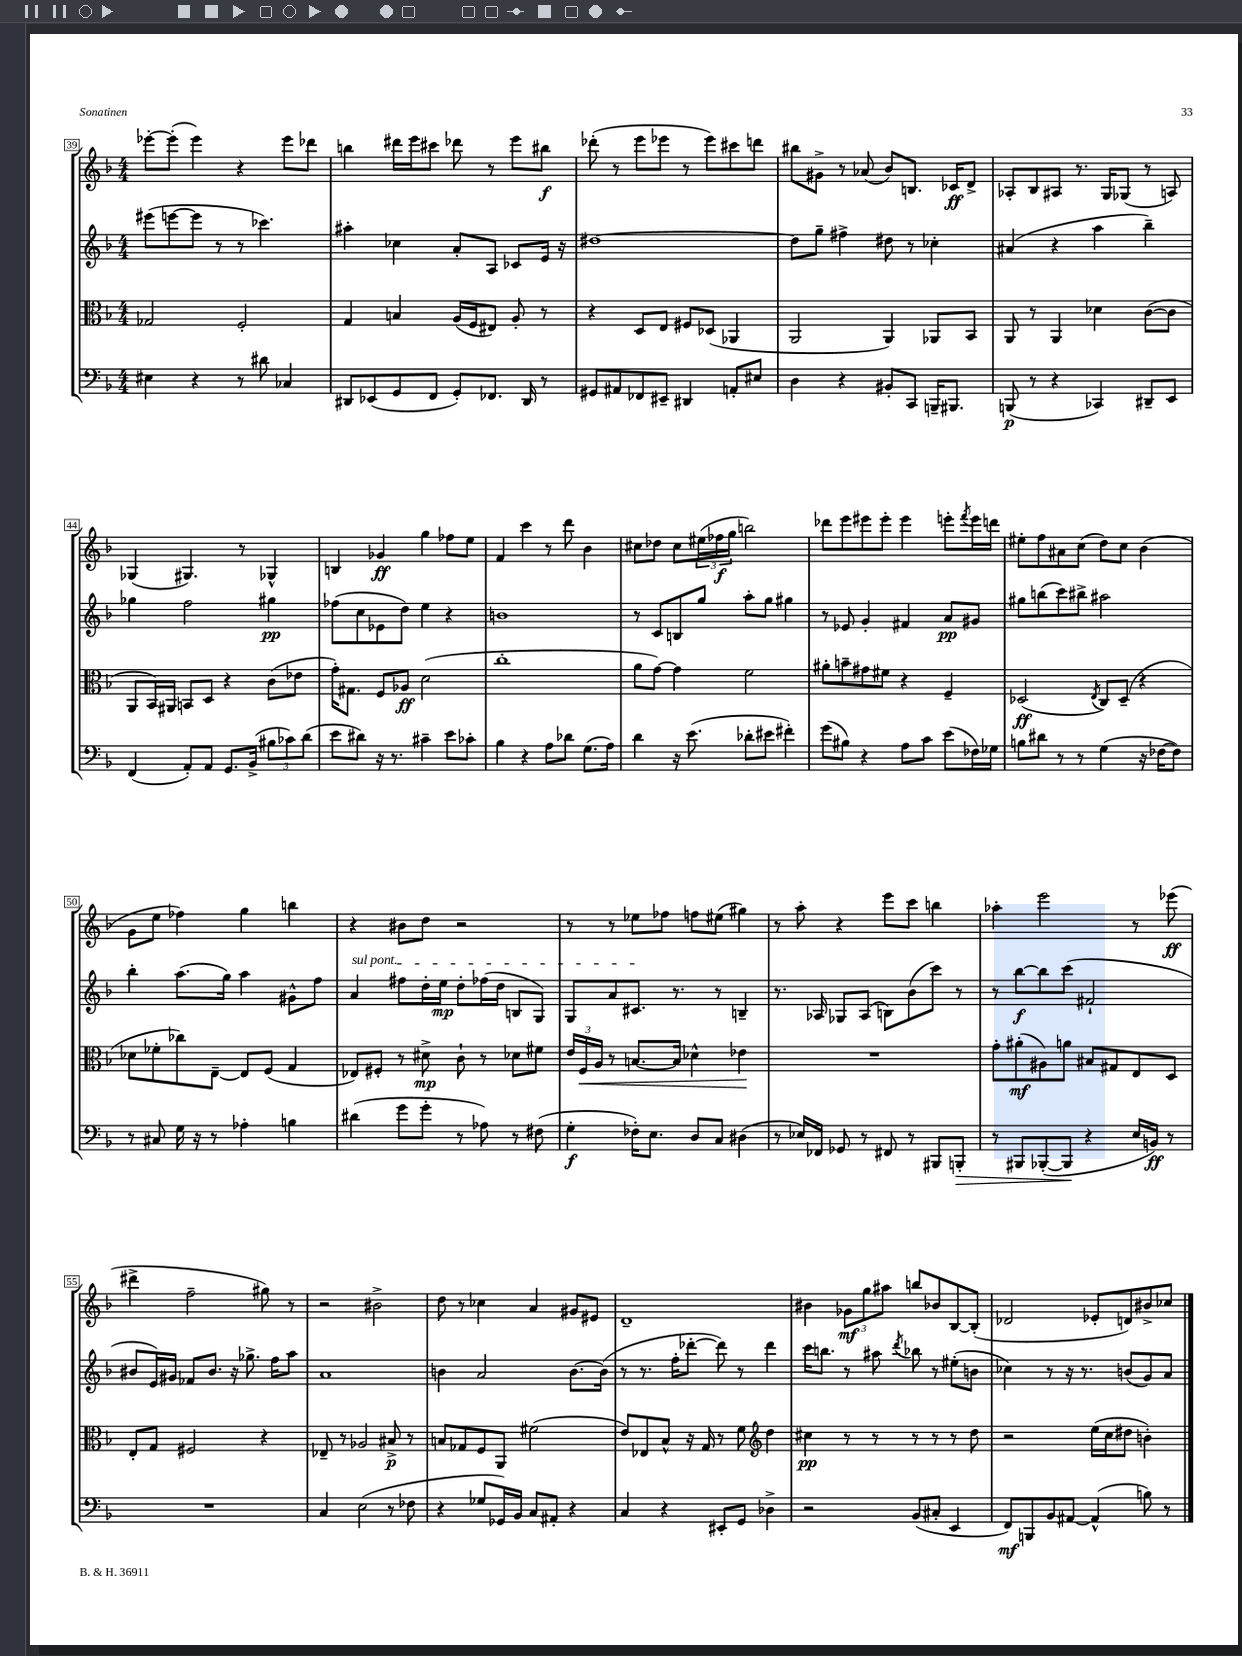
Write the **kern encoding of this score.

**kern	**dynam	**kern	**dynam	**kern	**dynam	**kern	**dynam
*part4	*part4	*part3	*part3	*part2	*part2	*part1	*part1
*staff4	*staff4	*staff3	*staff3	*staff2	*staff2	*staff1	*staff1
*clefF4	*	*clefC3	*	*clefG2	*	*clefG2	*
*k[b-]	*	*k[b-]	*	*k[b-]	*	*k[b-]	*
*M4/4	*	*M4/4	*	*M4/4	*	*M4/4	*
=39	=39	=39	=39	=39	=39	=39	=39
4E#X\	.	2G-X/	.	(8eee#X\L	.	[8eee-X'\L	.
.	.	.	.	[8eeen\	.	(8eee-'\J]	.
4r	.	.	.	8eee\J]	.	4eee-\)	.
.	.	.	.	8r	.	.	.
8r	.	2F'/	.	8r	.	4r	.
8d#X\	.	.	.	4.ccc-X\)	.	.	.
4C-X/	.	.	.	.	.	8eee-\L	.
.	.	.	.	.	.	8ddd-X\J	.
=40	=40	=40	=40	=40	=40	=40	=40
8DD#X/L	.	4G/	.	4aa#X'\	.	4bbn\	.
(8EE-X/	.	.	.	.	.	.	.
8GG/	.	4Bn/	.	4cc-X\	.	16ddd#X\LL	.
.	.	.	.	.	.	16eee\J	.
8FF/J	.	.	.	.	.	8ccc#X\J	.
8GG'/L)	.	(16A/LL	.	8a'/L	.	8ddd-X\	.
.	.	16F/J	.	.	.	.	.
8.FF-X/J	.	8E#X/J)	.	8A/J	.	8r	.
.	.	8A'/	.	8c-X/L	.	8eee\L	.
16DD#/	.	.	.	.	.	.	.
8r	.	8r	.	16e/Jk	.	8bb#X\J	f
.	.	.	.	16r	.	.	.
=41	=41	=41	=41	=41	=41	=41	=41
8GG#X/L	.	4r	.	[1dd#X	.	(8ddd-X'\	.
8AA#X/	.	.	.	.	.	8r	.
8FF-X/	.	8D/L	.	.	.	8eee\L	.
8EE#X~/J	.	8E/J	.	.	.	8eee-X\J	.
4DD#X/	.	8F#X/L	.	.	.	8r	.
.	.	(8D-X/J	.	.	.	8eee-\L)	.
8AAn'/L	.	4AA-X/	.	.	.	8ccc#X\	.
8E#X/J	.	.	.	.	.	8dddn\J	.
=42	=42	=42	=42	=42	=42	=42	=42
4D\	.	2AA/	.	8dd#\L]	.	8bb#X\L	.
.	.	.	.	8gg~\J	.	8g#X^\J	.
4r	.	.	.	4ff#X^\	.	8r	.
.	.	.	.	.	.	(8a-X/	.
8BB#X'/L	.	4AA/)	.	8dd#X\	.	8b-/L)	.
8CC/J	.	.	.	8r	.	8.Bn/J	.
16BBBn~/KL	.	8AA-X/L	.	4cc-X'\	.	.	.
8.BBB#X/J	.	.	.	.	.	16c-X/KL	ff
.	.	8BB-/J	.	.	.	8d^/J	.
=43	=43	=43	=43	=43	=43	=43	=43
(8BBBn/	p	8AA/	.	(4a#X/	.	8A-X'/L	.
8r	.	8r	.	.	.	8B-/	.
4r	.	4AA/	.	4r	.	8A#X/J	.
.	.	.	.	.	.	8.r	.
4CC-X/)	.	4d-X\	.	4aa\	.	.	.
.	.	.	.	.	.	16G/KL	.
.	.	.	.	.	.	(8G-X/J	.
8DD#X~/L	.	([8c\L	.	4bb-~\)	.	8r	.
8EE/J	.	8c\J]	.	.	.	8An/)	.
!!LO:LB:g=z
=44	=44	=44	=44	=44	=44	=44	=44
(4FF/	.	8AA/L	.	4gg-X\	.	(4G-X/	.
.	.	16BB-/L)	.	.	.	.	.
.	.	16AA#X/JJ	.	.	.	.	.
8AA'/L)	.	8BBn/L	.	2ff\	.	4.G#X/)	.
8AA/J	.	8D/J	.	.	.	.	.
8.GG/L	.	4r	.	.	.	.	.
.	.	.	.	.	.	8r	.
(16BB-^/Jk	.	.	.	.	.	.	.
12B#X\L	.	(8c\L	.	4gg#X\	pp	4G-X^^/	.
12c-X\)	.	.	.	.	.	.	.
.	.	8e-X\J	.	.	.	.	.
(12d\J	.	.	.	.	.	.	.
=45	=45	=45	=45	=45	=45	=45	=45
8e\L	.	16g'\KL)	.	(8ff-X\L	.	4Bn/	.
.	.	8.G#X\J	.	.	.	.	.
8d#X\J)	.	.	.	8cc\	.	.	.
16r	.	8F/L	.	8e-X\	.	4g-X/	ff
8.r	.	.	.	.	.	.	.
.	.	8A-X/J	ff	8dd\J)	.	.	.
4c#X~\	.	(2d\	.	4ee\	.	4gg\	.
8e\L	.	.	.	4r	.	8ff-X\L	.
8c-X'\J	.	.	.	.	.	8ee\J	.
=46	=46	=46	=46	=46	=46	=46	=46
4B-\	.	1cc'	.	1bn	.	4f/	.
4r	.	.	.	.	.	4ccc\	.
8A\L	.	.	.	.	.	8r	.
8d-X\J	.	.	.	.	.	8ddd\	.
(8.G\L	.	.	.	.	.	4b-\	.
16A\Jk)	.	.	.	.	.	.	.
=47	=47	=47	=47	=47	=47	=47	=47
4d\	.	8a\L	.	8r	.	8cc#X\L	.
.	.	[8g\J)	.	8c/L	.	8dd-X\J	.
16r	.	4g\]	.	8Bn/	.	8cc#\L	.
(8.e\	.	.	.	.	.	.	.
.	.	.	.	8gg/J	.	(24ee#X\L	.
.	.	.	.	.	.	24ff-X\	f
.	.	.	.	.	.	24gg\JJ	.
8d-X'\L	.	2f\	.	8aa'\L	.	2bbn\)	.
8e#X\J	.	.	.	8gg\J	.	.	.
4f#X'\)	.	.	.	4gg#X\	.	.	.
=48	=48	=48	=48	=48	=48	=48	=48
(8g\L	.	8a#X'\L	.	8r	.	8ddd-X\L	.
8B#X\J)	.	8bn~\	.	8e-X/	.	8eee\	.
4r	.	8g#X\	.	4g'/	.	8eee#X\	.
.	.	8f#X\J	.	.	.	8eee#'\J	.
8A\L	.	4r	.	4f#X/	.	4eee#\	.
8c\J	.	.	.	.	.	.	.
(8e\L	.	4F~/	.	8a/L	pp	8eeen'\L	.
.	.	.	.	.	.	8qfff/	.
16F-X\L)	.	.	.	8g#X/J	.	16eee\L	.
16G-X\JJ	.	.	.	.	.	16dddn\JJ	.
=49	=49	=49	=49	=49	=49	=49	=49
8Bn\L	.	(2D-X/	ff	8gg#X\L	.	8ee#X'\L	.
8d#X\J	.	.	.	(8bbn\	.	8ff\	.
8r	.	.	.	8ccc\)	.	8a#X\	.
8r	.	.	.	8bb#X^\J	.	(8cc\J	.
.	.	8qE/	.	.	.	.	.
(4G\	.	8C/L)	.	2aa#X\	.	8dd\L)	.
.	.	(8D-~/J	.	.	.	8cc\J	.
16r	.	4r	.	.	.	(4b-\	.
[16F-X\KL	.	.	.	.	.	.	.
8F-\J])	.	.	.	.	.	.	.
!!LO:LB:g=z
=50	=50	=50	=50	=50	=50	=50	=50
8r	.	8d-X\L	.	4bb-'\	.	8g\L	.
8C#X/	.	8f-X'\	.	.	.	8ee\J	.
16G\	.	8cc-X\)	.	(8.aa\L	.	4ff-X\)	.
16r	.	.	.	.	.	.	.
8r	.	[8E~\J	.	.	.	.	.
.	.	.	.	16gg\Jk)	.	.	.
4A-X'\	.	8E/L]	.	4aa\	.	4gg\	.
.	.	(8F/J	.	.	.	.	.
4Bn\	.	4G/	.	8g#X^^\L	.	4bbn\	.
.	.	.	.	8ff\J	.	.	.
=51	=51	=51	=51	=51	=51	=51	=51
!	!	!	!	!LO:TX:a:i:t=sul pont.	!	!	!
(4d#X\	.	8E-X/L)	.	4a/	.	4r	.
.	.	8F#X'/J	.	.	.	.	.
8g\L	.	8r	.	8ff#X\L	.	8b#X\L	.
8g'\J	.	8d#X^\	mp	16dd'\L	.	8dd\J	.
.	.	.	.	16ee\JJ	mp	.	.
8r	.	8c`\	.	8dd'\L	.	2r	.
8A-X\)	.	8r	.	(16ff-X\L	.	.	.
.	.	.	.	16dd\JJ	.	.	.
8r	.	8d-X\L	.	8Bn/L	.	.	.
(8F#X\	.	8f#X\J	.	8G/J)	.	.	.
=52	=52	=52	=52	=52	=52	=52	=52
4G'\	f	24e/LL	.	8G/L	.	8r	.
!	!	!	!LO:HP:b	!	!	!	!
.	.	24F/	<	.	.	.	.
.	.	24A/JJ	.	.	.	.	.
.	.	8r	.	8a/	.	8r	.
16F-X'\KL)	.	[8.Bn/L	.	8.c#X/J	.	8ee-X\L	.
8.E\J	.	.	.	.	.	.	.
.	.	.	.	.	.	8ff-X\J	.
.	.	16B/Jk]	.	8.r	.	.	.
8D/L	.	4d-X^^\	.	.	.	8ffn\L	.
8C/J	.	.	.	8r	.	(8ee#X\J	.
(4D#X\	.	4e-X\	.	4Bn~/	.	4gg#X\)	.
.	.	.	[	.	.	.	.
=53	=53	=53	=53	=53	=53	=53	=53
8r	.	1r	.	8.r	.	8r	.
16E-X/LL)	.	.	.	.	.	8aa'\	.
16FF-X/JJ	.	.	.	16A-X/	.	.	.
8GG-X/	.	.	.	8G-X/L	.	4r	.
8r	.	.	.	(8A-/J	.	.	.
8FF#X/	.	.	.	8Bn\L)	.	8eee\L	.
8r	.	.	.	(8b-\	.	8ccc\J	.
8BBB#X/L	.	.	.	8ccc\J)	.	4bbn\	.
!	!LO:HP:b	!	!	!	!	!	!
8BBBn'/J	>	.	.	8r	.	.	.
=54	=54	=54	=54	=54	=54	=54	=54
8r	.	8g'\L	.	8r	.	4aa-X'\	.
8BBB#X/L	.	(8a#X'\	mf	[8bb-\L	f	.	.
([8BBB-X'/	.	8A#X\)	.	8bb-\]	.	2eee\	.
8BBB-/J]	.	8an\J	.	(8ccc\J	.	.	.
4r	]	8B#X/L	.	2f#X`/	.	.	.
.	.	8G#X/	.	.	.	.	.
16E/LL	.	8E/	.	.	.	8r	.
16BBn/JJ)	ff	.	.	.	.	.	.
8r	.	8D/J	.	.	.	(8eee-X\	ff
!!LO:LB:g=z
=55	=55	=55	=55	=55	=55	=55	=55
1r	.	8E'/L	.	8b#X/L	.	4ddd#X^\	.
.	.	8G/J	.	16e/L)	.	.	.
.	.	.	.	16g#X/JJ	.	.	.
.	.	2F#X/	.	8f-X/L	.	2ff~\	.
.	.	.	.	8.b#/J	.	.	.
.	.	.	.	16r	.	.	.
.	.	.	.	8.gg-X^\	.	.	.
.	.	4r	.	.	.	8gg#X\)	.
.	.	.	.	16ff\KL	.	.	.
.	.	.	.	8aa\J	.	8r	.
=56	=56	=56	=56	=56	=56	=56	=56
4C/	.	8E-X~/	.	1a	.	2r	.
.	.	8r	.	.	.	.	.
(2E\	.	2A-X/	.	.	.	.	.
.	.	.	.	.	.	2b#X^\	.
8r	.	8B#X^/	p	.	.	.	.
8F-X\	.	8r	.	.	.	.	.
=57	=57	=57	=57	=57	=57	=57	=57
4r	.	8Bn/L	.	4bn\	.	8dd\	.
.	.	8G-X/	.	.	.	8r	.
8G-X/L	.	8F/	.	2a/	.	4cc-X\	.
16GG-X/L)	.	8AA/J	.	.	.	.	.
16BB-/JJ	.	.	.	.	.	.	.
8C/L	.	(2f#X\	.	.	.	4a/	.
8AA#X'/J	.	.	.	.	.	.	.
4r	.	.	.	[8.b\L	.	8g#X/L	.
.	.	.	.	.	.	8e#X/J	.
.	.	.	.	(16b\Jk]	.	.	.
=58	=58	=58	=58	=58	=58	=58	=58
4C/	.	8e/L)	.	8r	.	1d~	.
.	.	8E-X/	.	8.r	.	.	.
4r	.	8B-^^/J	.	.	.	.	.
.	.	.	.	16ff'\KL	.	.	.
.	.	16r	.	[8ddd-X'\J	.	.	.
.	.	16G/	.	.	.	.	.
8EE#X'/L	.	8r	.	8ddd-\])	.	.	.
8GG/J	.	8f\	.	8r	.	.	.
*	*	*clefG2	*	*	*	*	*
4D-X^\	.	4dd\	.	4ddd-\	.	.	.
=59	=59	=59	=59	=59	=59	=59	=59
2r	.	4cc#X\	pp	16ccc\KL	.	4b#X\	.
.	.	.	.	8.bbn\J	.	.	.
.	.	8r	.	8r	.	12g-X\L	mf
.	.	.	.	.	.	12gg\	.
.	.	8r	.	8aa#X\	.	.	.
.	.	.	.	.	.	12aa#X\J	.
.	.	.	.	8qddd/	.	.	.
(8BB-/L	.	8r	.	8bb-X\	.	8bbn/L	.
8C#X'/J	.	8r	.	8r	.	8b-X/	.
4EE/	.	8r	.	(8ee#X'\L	.	[8B-/	.
.	.	8dd\	.	8bn\J	.	(8B-'/J]	.
=60	=60	=60	=60	=60	=60	=60	=60
8FF/L)	mf	2r	.	4cc-X\)	.	2d-X/	.
8BBBn/	.	.	.	.	.	.	.
8BB-/	.	.	.	8r	.	.	.
[8AA#X/J	.	.	.	16r	.	.	.
.	.	.	.	8.r	.	.	.
(4AA#^^/]	.	(16ee\LL	.	.	.	8e-X'/L	.
.	.	16cc\J	.	.	.	.	.
.	.	8dd#X\J	.	(8bn/L	.	8dn/)	.
8Bn\)	.	4bn'\)	.	8g/)	.	8b#X^/	.
8r	.	.	.	8a/J	.	8cc-X/J	.
==	==	==	==	==	==	==	==
*-	*-	*-	*-	*-	*-	*-	*-
